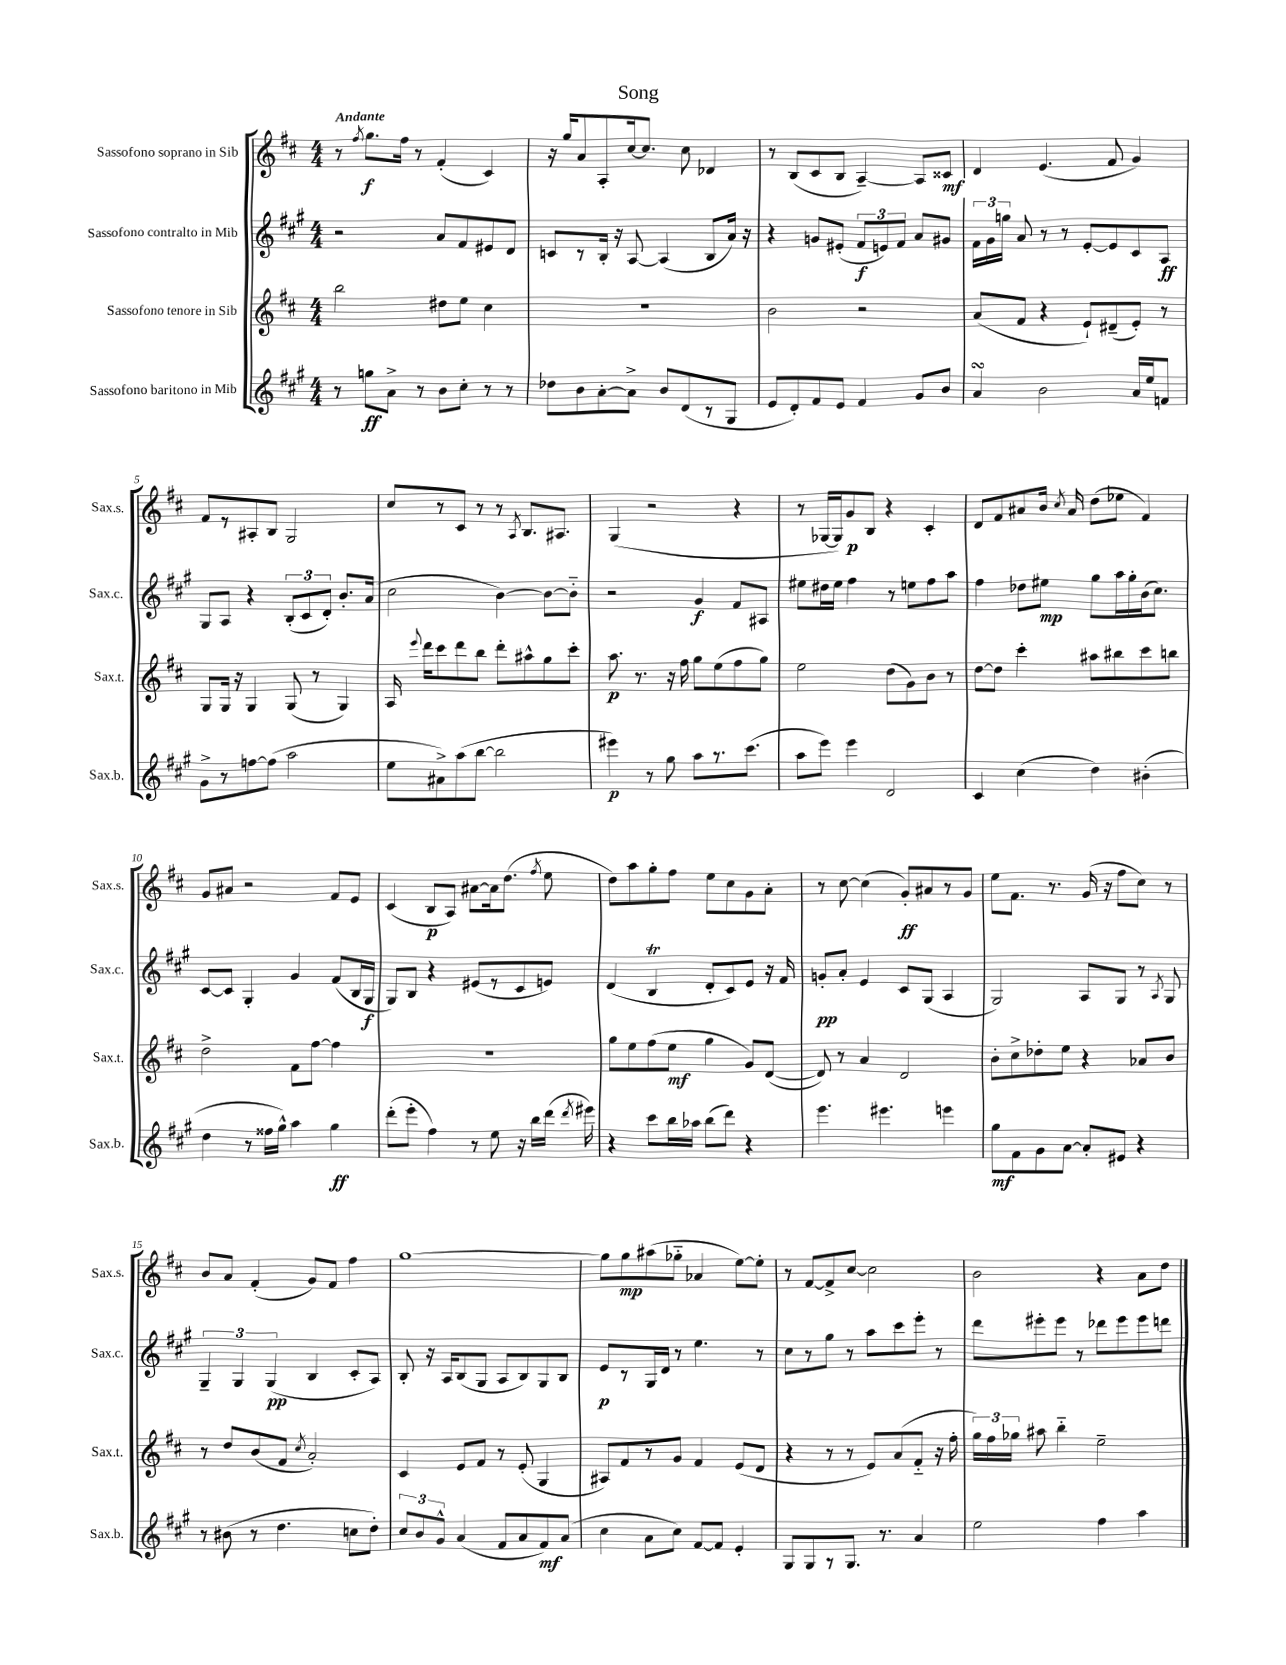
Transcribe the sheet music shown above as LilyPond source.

\header { title = "Song" }
<<
\new StaffGroup <<
\new Staff = "s0" \with { instrumentName = "Sassofono soprano in Sib" shortInstrumentName = "Sax.s." } {
    \clef treble \key d \major \numericTimeSignature \time 4/4 \tempo "Andante"
    \autoBeamOff r8 \acciaccatura { fis''8 } g''8.[\f fis''16] r8 fis'4-.( cis'4) |
    r16 g''16[ a'8 a8-. cis''16~ cis''8.] cis''8 des'4 |
    r8 b8[( cis'8 b8] a4~--) a8[ cisis'8]\mf |
    d'4 e'4.( fis'8 g'4) |
    fis'8[ r8 ais8-. b8] g2 |
    cis''8[ r8 cis'8] r8 r8 \acciaccatura { a8 } b8.[ ais8.] |
    g4( r2 r4 |
    r8 ges16[~ ges16) g'8\p b8] r4 cis'4-. |
    d'8[ fis'8 ais'8 b'16] \acciaccatura { cis''8 } ais'16 d''8[( ees''8] fis'4) |
    g'8[ ais'8] r2 fis'8[ e'8] |
    cis'4( b8[\p a8]) ais'8[~ ais'16 d''8.]( \acciaccatura { fis''8 } e''8 |
    d''8[) a''8 g''8-. fis''8] e''8[ cis''8 g'8 a'8]-. |
    r8 cis''8~ cis''4( g'8[-.\ff) ais'8 r8 g'8] |
    e''8[ fis'8.] r8. g'16( r16 fis''8[ cis''8]) r8 |
    b'8[ a'8] fis'4-.( g'8[) fis'8] fis''4 |
    g''1~ |
    g''8[ g''8\mp ais''8( ges''8]-_ aes'4 e''8[~) e''8]-. |
    r8 fis'8[~ fis'8-> cis''8]~ cis''2 |
    b'2 r4 a'8[ d''8] \bar "|." |
}
\new Staff = "s1" \with { instrumentName = "Sassofono contralto in Mib" shortInstrumentName = "Sax.c." } {
    \clef treble \key a \major \numericTimeSignature \time 4/4
    \autoBeamOff r2 a'8[ fis'8 eis'8 d'8] |
    c'8[ r8 b16]-. r16 a8~ a4( b8[ a'16]) r16 |
    r4 g'8[ eis'8]-.( \tuplet 3/2 { fis'8[\f e'8) fis'8] } a'8[ gis'8] |
    \tuplet 3/2 { fis'16[ gis'16 g''16] } a'8 r8 r8 e'8[~-. e'8 cis'8 a8]\ff |
    gis8[ a8] r4 \tuplet 3/2 { b8[-.( cis'8 d'8]-.) } b'8.[-. a'16]( |
    cis''2 b'4~) b'8[~ b'8]-_ |
    r2 gis'4\f fis'8[ ais8] |
    eis''8[ dis''16 eis''16] fis''4 r8 e''8[ fis''8 a''8] |
    fis''4 des''8[ eis''8]\mp gis''8[ a''16 gis''16-. b'16( cis''8.]) |
    cis'8[~ cis'8] gis4-. gis'4 fis'8[( b16 gis16]\f |
    gis8[) b8] r4 eis'8[( r8 cis'8 e'8]) |
    d'4( b4\trill d'8[-. cis'8) e'8] r16 fis'16 |
    g'8[-.\pp a'8]-. e'4 cis'8[ gis8]( a4 |
    gis2) a8[ gis8] r8 \acciaccatura { a8 } gis8 |
    \tuplet 3/2 { gis4-- gis4 gis4\pp( } b4 cis'8[-. a8]) |
    b8-. r16 a16[ b8( gis8] a8[ b8) gis8 b8] |
    e'8[\p r8 gis16 d'16] r8 e''4. r8 |
    cis''8[ r8 gis''8] r8 a''8[ cis'''8 e'''8]-. r8 |
    d'''8[ eis'''8-. eis'''8] r8 des'''8[ eis'''8 eis'''8 d'''8] \bar "|." |
}
\new Staff = "s2" \with { instrumentName = "Sassofono tenore in Sib" shortInstrumentName = "Sax.t." } {
    \clef treble \key d \major \numericTimeSignature \time 4/4
    \autoBeamOff b''2 dis''8[ e''8] cis''4 |
    R1 |
    b'2 r2 |
    a'8[( fis'8] r4 e'8[-!) dis'8--( e'8]-.) r8 |
    g8[ g16] r16 g4 g8( r8 g4) |
    a16 \appoggiatura { e'''8 } d'''16[ cis'''8 d'''8 b''8] d'''8[-. ais''8-^ g''8 cis'''8]-. |
    a''8.\p r8. r16 fis''16 g''8[ e''8( fis''8 g''8]) |
    e''2 d''8[( g'8) b'8] r8 |
    d''8[~ d''8] cis'''4-. ais''8[ bis''8 cis'''8 b''8] |
    d''2-> fis'8[ fis''8]~ fis''4 |
    R1 |
    g''8[ e''8 fis''8( e''8]\mf g''4 g'8[) d'8]~( |
    d'8) r8 a'4 d'2 |
    b'8[-. cis''8-> des''8-. e''8] r4 aes'8[ b'8] |
    r8 d''8[ b'8( fis'8] \acciaccatura { cis''8 } a'2-.) |
    cis'4 e'8[ fis'8] r8 e'8-.( g4 |
    ais8[) fis'8 r8 g'8] fis'4 e'8[( d'8] |
    r4 r8 r8 e'8[) a'8( fis'8]-_ r16 fis''16-. |
    \tuplet 3/2 { g''16[) fis''16 ges''16] } ais''8 b''4-_ e''2-- \bar "|." |
}
\new Staff = "s3" \with { instrumentName = "Sassofono baritono in Mib" shortInstrumentName = "Sax.b." } {
    \clef treble \key a \major \numericTimeSignature \time 4/4
    \autoBeamOff r8 g''8[\ff a'8]-> r8 b'8[ cis''8]-. r8 r8 |
    des''8[ b'8 a'8~-. a'8]-> b'8[ d'8( r8 gis8] |
    e'8[ d'8-.) fis'8 e'8] fis'4 gis'8[ b'8] |
    a'4\turn b'2 a'16[ e''16 f'8] |
    gis'8[-> r8 f''8~ f''8]( a''2 |
    e''8[ ais'8->) a''8( b''8]~ b''2 |
    eis'''4\p) r8 gis''8 a''8[ r8. cis'''8.]( |
    a''8[ e'''8]) e'''4 d'2 |
    cis'4 cis''4( d''4) bis'4-.( |
    d''4 r8 fisis''16[ gis''16]-^) a''4 gis''4\ff |
    d'''8[-.( e'''8]-. fis''4) r8 e''8 r16 b''16[ d'''16]( \acciaccatura { d'''8 } eis'''16) |
    r4 cis'''8[ b''16 aes''16] b''8[( d'''8]) r4 |
    e'''4. eis'''4. e'''4 |
    gis''8[\mf fis'8 gis'8 a'8]~ a'8[-. eis'8] r4 |
    r8 bis'8( r8 d''4. c''8[ d''8]-.) |
    \tuplet 3/2 { cis''8[ b'8 gis'8]-^ } a'4( fis'8[ a'8 fis'8\mf) a'8]( |
    cis''4 a'8[ cis''8]) fis'8[~ fis'8] e'4-. |
    gis8[ gis8 r8 gis8.] r8. a'4 |
    e''2 fis''4 a''4 \bar "|." |
}
>>
>>
